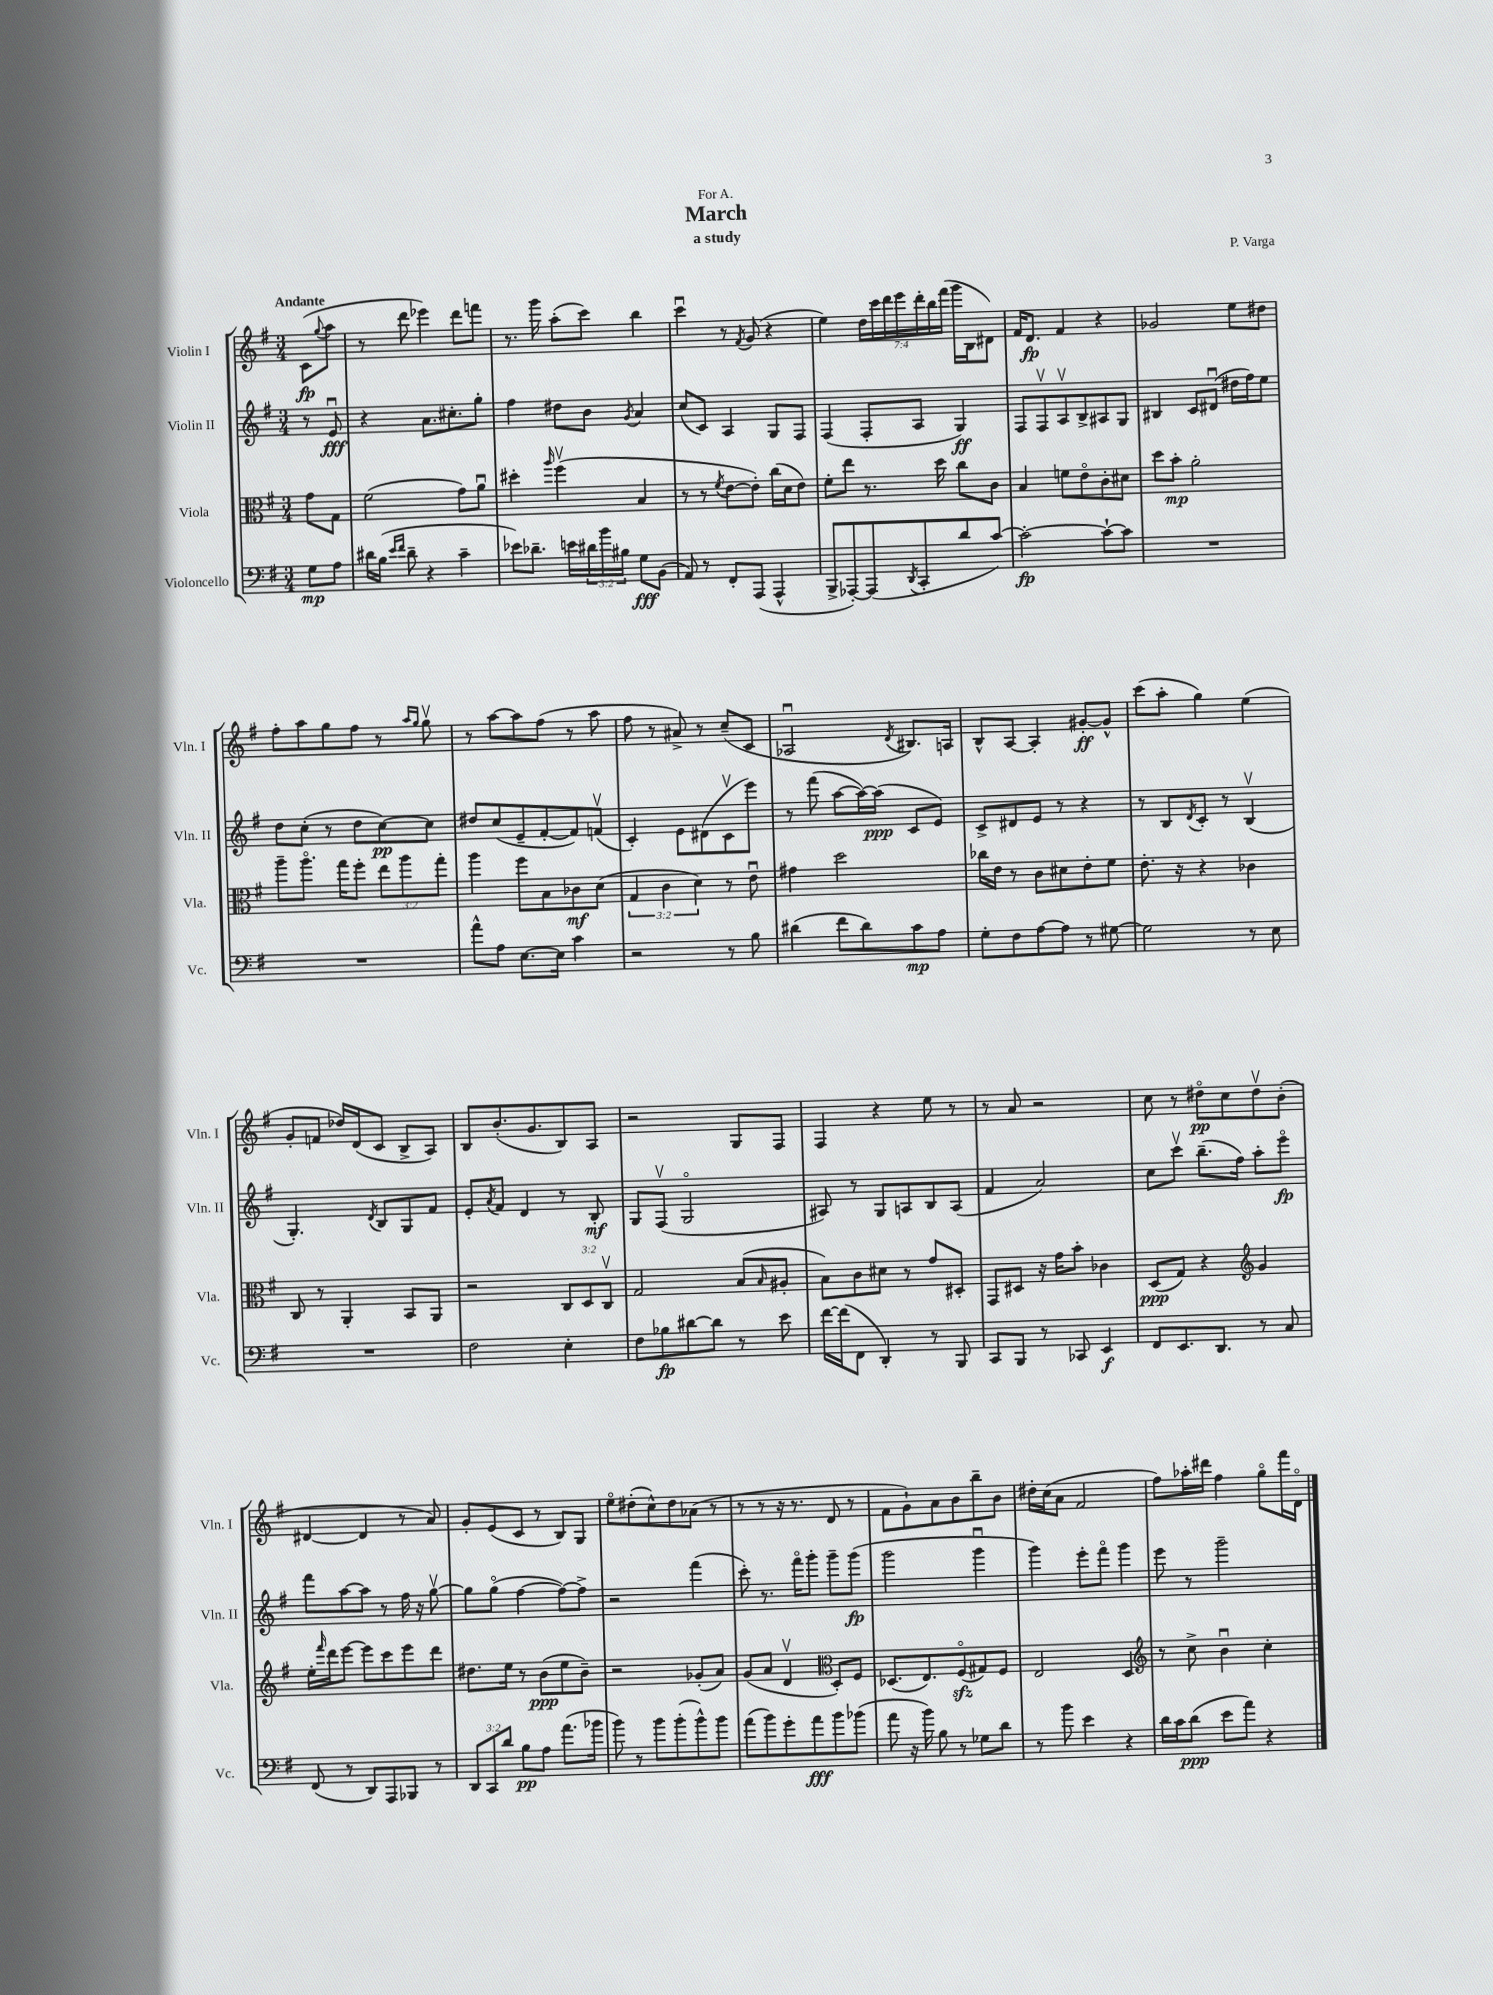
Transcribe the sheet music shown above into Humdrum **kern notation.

**kern	**dynam	**kern	**dynam	**kern	**dynam	**kern	**dynam
*part4	*part4	*part3	*part3	*part2	*part2	*part1	*part1
*staff4	*staff4	*staff3	*staff3	*staff2	*staff2	*staff1	*staff1
*I"Violoncello	*	*I"Viola	*	*I"Violin II	*	*I"Violin I	*
*I'Vc.	*	*I'Vla.	*	*I'Vln. II	*	*I'Vln. I	*
*clefF4	*	*clefC3	*	*clefG2	*	*clefG2	*
*k[f#]	*	*k[f#]	*	*k[f#]	*	*k[f#]	*
*M3/4	*	*M3/4	*	*M3/4	*	*M3/4	*
=	=	=	=	=	=	=	=
!	!	!	!	!	!	!LO:TX:a:B:t=Andante	!
8G\L	mp	8g\L	.	8r	.	(8c\L	fp
.	.	.	.	.	.	8qqgg/	.
8A\J	.	8G\J	.	8eu/	fff	8aa\J	.
=1	=1	=1	=1	=1	=1	=1	=1
16d#X\LL	.	(2f#\	.	4r	.	8r	.
(16B\JJ	.	.	.	.	.	.	.
16qqe/LL	.	.	.	.	.	.	.
16qqf#/JJ	.	.	.	.	.	.	.
8d#~\	.	.	.	.	.	8ddd\	.
4r	.	.	.	8.a\L	.	4eee-X\)	.
.	.	.	.	8.cc#X'\	.	.	.
4c~\	.	8g\L)	.	.	.	8ddd\L	.
.	.	8au\J	.	8gg'\J	.	8fffn\J	.
=2	=2	=2	=2	=2	=2	=2	=2
8e-X\L)	.	4dd#X'\	.	4ff#\	.	8.r	.
8.d-X~\J	.	.	.	.	.	.	.
.	.	.	.	.	.	16ggg\	.
.	.	16qqaa/	.	.	.	.	.
.	.	(4ff#v\	.	8dd#X\L	.	(8aa'\L	.
16en\LL	.	.	.	.	.	.	.
24d#X\	.	.	.	8b\J	.	8ccc\J)	.
24b\	.	.	.	.	.	.	.
24B#X\JJ	.	.	.	.	.	.	.
.	.	.	.	8qg/	.	.	.
8G\L	fff	4B/	.	4a/	.	4bb\	.
(8BB\J	.	.	.	.	.	.	.
=3	=3	=3	=3	=3	=3	=3	=3
8AA/)	.	8r	.	(8cc/L	.	4cccu\	.
8r	.	8r	.	8c/J)	.	.	.
.	.	8qf#/	.	.	.	.	.
8FF#'/L	.	[8e\L	.	4A/	.	8r	.
.	.	.	.	.	.	8qf#/	.
(8AAA/J	.	8e'\J])	.	.	.	(8g/	.
4AAA^^/	.	(16cc\LL	.	8G/L	.	4r	.
.	.	16d\J	.	.	.	.	.
.	.	8e\J)	.	8F#/J	.	.	.
=4	=4	=4	=4	=4	=4	=4	=4
8BBB^/L	.	8f#'\L	.	(4F#/	.	4ee\)	.
[8AAA-X'/)	.	8ee\J	.	.	.	.	.
(8AAA-/]	.	8.r	.	8F#'/L	.	28dd\LL	.
.	.	.	.	.	.	28ccc\	.
.	.	.	.	.	.	28ddd\	.
.	.	.	.	.	.	28eee\	.
8qDD/	.	.	.	.	.	.	.
8CC'/	.	.	.	8A/J	.	.	.
.	.	.	.	.	.	28ddd'\	.
.	.	.	.	.	.	28bb\	.
.	.	16dd\	.	.	.	.	.
.	.	.	.	.	.	(28fff#\JJ	.
8d/	.	8cc\L	.	4G/)	ff	16ggg\LL	.
.	.	.	.	.	.	16B\J	.
[8c/J)	.	8c\J	.	.	.	8d#X\J)	.
=5	=5	=5	=5	=5	=5	=5	=5
2c'\_	fp	4B/	.	8F#/L	.	16f#/KL	.
.	.	.	.	.	.	8.d/J	fp
.	.	.	.	8F#v/	.	.	.
.	.	8fn\L	.	8Av/	.	4f#/	.
.	.	8e\	.	8B^/	.	.	.
8c`\L_	.	8c'\	.	8A#X/	.	4r	.
8c\J]	.	8d#X\J	.	8G/J	.	.	.
=6	=6	=6	=6	=6	=6	=6	=6
2.r	.	8dd\L	.	4B#X/	.	2g-X/	.
.	.	8b'\J	mp	.	.	.	.
.	.	2a'\	.	8c/L	.	.	.
.	.	.	.	(8d#Xu/J	.	.	.
.	.	.	.	16dd#X\LL	.	8ee\L	.
.	.	.	.	16ff#\J)	.	.	.
.	.	.	.	8ee\J	.	8dd#X\J	.
!!LO:LB:g=z
=7	=7	=7	=7	=7	=7	=7	=7
2.r	.	8aa~\L	.	8dd\L	.	8ff#'\L	.
.	.	8.aa\J	.	(8cc'\J	.	8aa\	.
.	.	.	.	8r	.	8gg\	.
.	.	16gg\KL	.	.	.	.	.
.	.	8ff#'\J	.	8dd\L	.	8ff#\J	.
.	.	12ee\L	.	[8cc\)	pp	8r	.
.	.	12aa\	.	.	.	.	.
.	.	.	.	.	.	16qqaa/LL	.
.	.	.	.	.	.	16qqgg/JJ	.
.	.	.	.	8cc\J]	.	8ggv\	.
.	.	12gg'\J	.	.	.	.	.
=8	=8	=8	=8	=8	=8	=8	=8
8a^^\L	.	4aa\	.	8dd#X/L	.	8r	.
8A\J	.	.	.	(8cc/	.	[8aa\L	.
[8.E\L	.	8ff#\L	.	8e~/	.	8aa\]	.
.	.	8B\	.	[8f#'/	.	(8ff#\J	.
16E\Jk]	.	.	.	.	.	.	.
4c\	.	8c-X\	mf	8f#/])	.	8r	.
.	.	(8d\J	.	(8fnv/J	.	8aa\	.
=9	=9	=9	=9	=9	=9	=9	=9
2r	.	6G/	.	4c'/)	.	8ff#\	.
.	.	.	.	.	.	8r	.
.	.	6c\	.	.	.	.	.
.	.	.	.	8e\L	.	8a#X^/)	.
.	.	6d\)	.	.	.	.	.
.	.	.	.	(8d#X\	.	8r	.
8r	.	8r	.	8cv\	.	(8cc~/L	.
8B\	.	8eu\	.	8eee\J)	.	8c/J	.
=10	=10	=10	=10	=10	=10	=10	=10
(4d#X\	.	4g#X\	.	8r	.	2A-Xu/	.
.	.	.	.	(8fff#\	.	.	.
8f#\L	.	2dd\	.	[8aa\L	.	.	.
8d#\)	.	.	.	16aa\L_)	.	.	.
.	.	.	.	(16aa\JJ]	ppp	.	.
.	.	.	.	.	.	8qd/	.
8c\	mp	.	.	8c/L	.	8.B#X/L)	.
8A\J	.	.	.	8e/J)	.	.	.
.	.	.	.	.	.	16An/Jk	.
=11	=11	=11	=11	=11	=11	=11	=11
8G'\L	.	16cc-X\LL	.	8c^/L	.	8B^^/L	.
.	.	16e\JJ	.	.	.	.	.
8F#\	.	8r	.	8d#X/	.	[8A/J	.
[8A\	.	8c\L	.	8e/J	.	4A'/]	.
8A\J]	.	8d#X\	.	8r	.	.	.
8r	.	8e'\	.	4r	.	[8g#X'/L	ff
[8G#X\	.	8f#\J	.	.	.	8g#^^/J]	.
=12	=12	=12	=12	=12	=12	=12	=12
2G#\]	.	8.e'\	.	8r	.	(8ccc\L	.
.	.	.	.	8B/L	.	8aa'\J	.
.	.	16r	.	.	.	.	.
.	.	.	.	8qd/	.	.	.
.	.	4r	.	8c'/J	.	4gg\)	.
.	.	.	.	8r	.	.	.
8r	.	4c-X\	.	(4Bv/	.	(4ee\	.
8E\	.	.	.	.	.	.	.
!!LO:LB:g=z
=13	=13	=13	=13	=13	=13	=13	=13
2.r	.	8C/	.	4.G'/)	.	8g'/L	.
.	.	8r	.	.	.	8fn/J	.
.	.	4AA'/	.	.	.	16dd-X/LL)	.
.	.	.	.	.	.	(16d/J	.
.	.	.	.	8qd/	.	.	.
.	.	.	.	8B/L	.	8c/J	.
.	.	8BB/L	.	8G/	.	8B^/L	.
.	.	8AA/J	.	8f#/J	.	8A/J)	.
=14	=14	=14	=14	=14	=14	=14	=14
2F#\	.	2r	.	8e'/L	.	8B/L	.
.	.	.	.	8qa/	.	.	.
.	.	.	.	8f#/J	.	(8.b'/	.
.	.	.	.	4d/	.	.	.
.	.	.	.	.	.	8.g/	.
4E'\	.	12C/L	.	8r	.	8B/)	.
.	.	12D/	.	.	.	.	.
.	.	.	.	8B'/	mf	8A/J	.
.	.	12Cv/J	.	.	.	.	.
=15	=15	=15	=15	=15	=15	=15	=15
8F#\L	.	2G/	.	8G/L	.	2r	.
8B-X\	fp	.	.	(8F#v/J	.	.	.
[8d#X\	.	.	.	2G/	.	.	.
8d#\J]	.	.	.	.	.	.	.
8r	.	(8B/L	.	.	.	8G/L	.
.	.	16qqB/	.	.	.	.	.
8e\	.	8A#X'/J	.	.	.	8F#/J	.
=16	=16	=16	=16	=16	=16	=16	=16
[16f#\LL	.	8B\L)	.	8A#X/)	.	4F#/	.
(16f#\J]	.	.	.	.	.	.	.
8FF#\J	.	8c\	.	8r	.	.	.
4DD'/)	.	8d#X\J	.	8G/L	.	4r	.
.	.	8r	.	8An/	.	.	.
8r	.	8g/L	.	8B/	.	8ee\	.
8BBB/	.	8D#X'/J	.	(8A/J	.	8r	.
=17	=17	=17	=17	=17	=17	=17	=17
8CC/L	.	8GG/L	.	4f#/	.	8r	.
8BBB/J	.	8D#X/J	.	.	.	8a/	.
8r	.	16r	.	2a/)	.	2r	.
.	.	16g\KL	.	.	.	.	.
8CC-X/	.	8b'\J	.	.	.	.	.
4EE/	f	4c-X\	.	.	.	.	.
=18	=18	=18	=18	=18	=18	=18	=18
8FF#/L	.	(8D/L	ppp	8cc\L	.	8cc\	.
8.EE/	.	8G/J)	.	8cccv\J	.	8r	.
.	.	4r	.	(8.bb~\L	.	8dd#X\L	pp
8.DD/J	.	.	.	.	.	.	.
.	.	.	.	.	.	8cc\	.
.	.	.	.	16ff#\Jk)	.	.	.
*	*	*clefG2	*	*	*	*	*
8r	.	4g/	.	8aa'\L	.	8dd#v\	.
8C/	.	.	.	8eee\J	fp	(8b'\J	.
!!LO:LB:g=z
=19	=19	=19	=19	=19	=19	=19	=19
(8FF#/	.	16ee'\LL	.	8fff#\L	.	[4d#X/	.
.	.	16qqfff#/	.	.	.	.	.
.	.	16ddd\J	.	.	.	.	.
8r	.	[8eee\J	.	[8aa\	.	.	.
8DD/L)	.	8eee\L]	.	8aa\J]	.	4d#/]	.
8AAA/	.	8ccc\	.	8r	.	.	.
8BBB-X/J	.	8eee\	.	16ff#\	.	8r	.
.	.	.	.	16r	.	.	.
8r	.	8ddd\J	.	[8ggv\	.	8a/)	.
=20	=20	=20	=20	=20	=20	=20	=20
12DD/L	.	8.dd#X\L	.	8gg\L]	.	8g'/L	.
12CC/	.	.	.	.	.	.	.
.	.	.	.	(8gg\J	.	(8e/	.
12d/J	.	.	.	.	.	.	.
.	.	16ee\Jk	.	.	.	.	.
8B\L	pp	8r	.	[4ff#\	.	8c/J	.
8A\J	.	(8b\L	ppp	.	.	8r	.
(8.a\L	.	8ee\	.	8ff#\L_)	.	8B/L)	.
.	.	8b~\J)	.	8ff#^\J]	.	8G/J	.
16b-X\Jk	.	.	.	.	.	.	.
=21	=21	=21	=21	=21	=21	=21	=21
8b\)	.	2r	.	2r	.	8ee\L	.
8r	.	.	.	.	.	(8dd#X'\	.
8b\L	.	.	.	.	.	8cc^^\)	.
(8b'\	.	.	.	.	.	8dd#\	.
8b^^\)	.	(8g-X'/L	.	(4fff#\	.	(8a-X\J	.
8b\J	.	8a/J)	.	.	.	8r	.
=22	=22	=22	=22	=22	=22	=22	=22
(8a\L	.	(8g/L	.	8ccc'\)	.	8r	.
8b\)	.	8a/J	.	8.r	.	8r	.
8g'\	.	4dv/	.	.	.	16r	.
.	.	.	.	16fff#\KL	.	8.r	.
8a\	fff	.	.	8ggg'\J	.	.	.
*	*	*clefC3	*	*	*	*	*
8b\	.	8D'/L)	.	8ggg~\L	.	8d/	.
(8b-X\J	.	8F#/J	.	(8ggg\J	fp	8r	.
=23	=23	=23	=23	=23	=23	=23	=23
8a\	.	(8.D-X/L	.	2ggg\	.	8f#\L	.
16r	.	.	.	.	.	8g`\)	.
16b\)	.	8.E/)	.	.	.	.	.
8B\	.	.	.	.	.	8a\	.
8r	.	(8F#zz/	.	.	.	8b\	.
8G-X\L	.	8G#X/)	.	4gggu\	.	8bb~\	.
8d\J	.	8F#/J	.	.	.	8b\J	.
=24	=24	=24	=24	=24	=24	=24	=24
8r	.	2E/	.	4ggg\)	.	16dd#X'\LL	.
.	.	.	.	.	.	(16cc\J	.
8b\	.	.	.	.	.	8a\J	.
4e\	.	.	.	8eee'\L	.	2f#/	.
.	.	.	.	8fff#\J	.	.	.
4r	.	4D/	.	4ggg\	.	.	.
=25	=25	=25	=25	=25	=25	=25	=25
*	*	*clefG2	*	*	*	*	*
16d\LL	.	8r	.	8eee\	.	8ff#\L)	.
16c\J	.	.	.	.	.	.	.
(8d\J	ppp	8cc^\	.	8r	.	16aa-X'\L	.
.	.	.	.	.	.	16ddd#X\JJ	.
8e\L	.	4bu\	.	2ggg~\	.	4ff#\	.
8a\J)	.	.	.	.	.	.	.
4r	.	4cc'\	.	.	.	8gg\L	.
.	.	.	.	.	.	16fff#\L	.
.	.	.	.	.	.	16d\JJ	.
==	==	==	==	==	==	==	==
*-	*-	*-	*-	*-	*-	*-	*-
